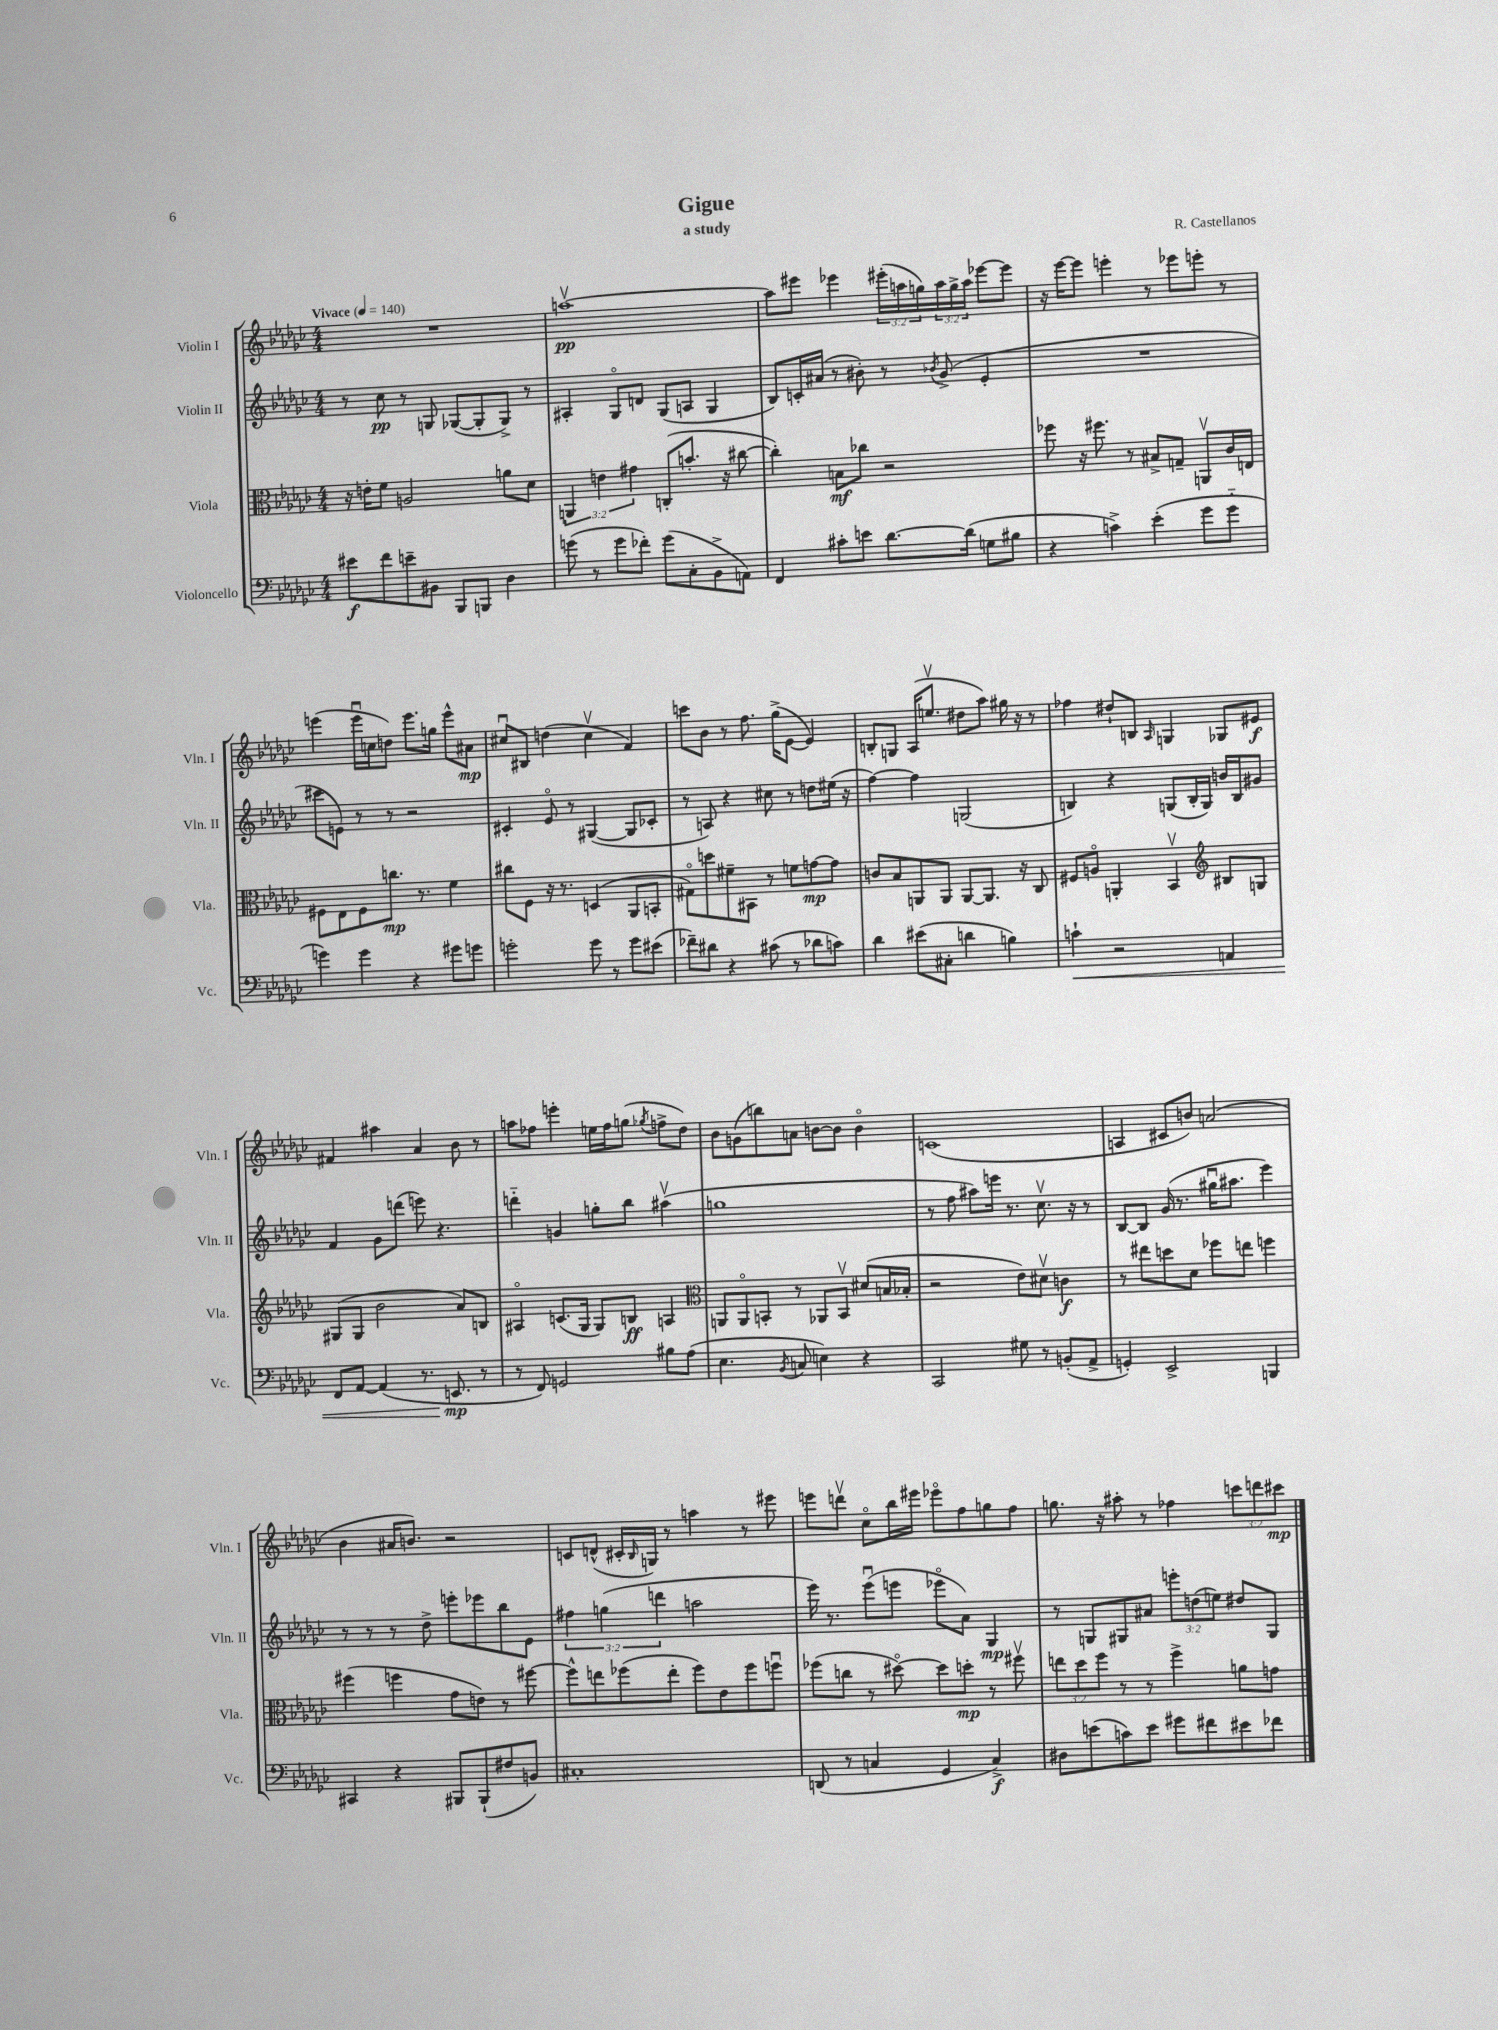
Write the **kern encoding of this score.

**kern	**kern	**kern	**kern
*staff4	*staff3	*staff2	*staff1
*clefF4	*clefC3	*clefG2	*clefG2
*k[b-e-a-d-g-c-]	*k[b-e-a-d-g-c-]	*k[b-e-a-d-g-c-]	*k[b-e-a-d-g-c-]
*M4/4	*M4/4	*M4/4	*M4/4
*MM140	*MM140	*MM140	*MM140
8e#	16r	8r	1r
.	16e'	.	.
8f	8f	8cc-	.
8e~	2A	8r	.
8BB#	.	8G	.
8BBB-	.	([8G-	.
8BBB	.	8G-']	.
4D-	8a	8G-^)	.
.	8d-	8r	.
=	=	=	=
(8g	6AA	4A#'	[1aav
8r	.	.	.
.	6e	.	.
8g	.	8G-o	.
.	6g#	.	.
8f-')	.	8d	.
(8g	(8C'	(8G-	.
8C-'	8.b'	8A	.
8BB-^	.	4G-	.
.	16r	.	.
8AA)	[8cc#	.	.
=	=	=	=
4FF	4cc#'])	8B-)	8aa]
.	.	16c'	8eee#
.	.	(16a#	.
8c#'	8B	8r	4eee-
8e	8cc-	8b#')	.
[8.d-	2r	8r	(24eee#'
.	.	.	24aa
.	.	.	24gg)
.	.	8qb-	.
.	.	(8g-^	24aa
.	.	.	24gg^
(16d-]	.	.	.
.	.	.	24aa
8G	.	4e-'	[8eee-
8B#	.	.	8eee-]
=	=	=	=
4r	8ff-	1r	16r
.	.	.	[16eee-
.	16r	.	8eee-]
.	8.ff#	.	.
4c^)	.	.	4eee'
.	8r	.	.
(4e-'	8B#^	.	8r
.	8G~	.	8eee-
8g-	8AAv	.	8eee'
8g-'~	16c-	.	8r
.	16E	.	.
=	=	=	=
4g)	8F#	8ccc#	(4eee
.	8E-	8e)	.
4g	8F#	8r	16eeeu
.	.	.	16cc
.	8.cc	8r	8dd)
4r	.	2r	8.eee
.	8.r	.	.
.	.	.	16gg
8g#	4f	.	8eee^^
8g	.	.	8a#
=	=	=	=
2g'	8cc#	4c#'	8cc#u
.	8F	.	8B#
.	16r	8e-o	(4dd
.	8.r	.	.
.	.	8r	.
8g	(4D	([4G#	4cc#v
8r	.	.	.
8g	8AA-	8G#]	4f)
(8e#	8BB'	8c-'	.
=	=	=	=
8f-~)	8G#o)	8r	8ccc
8d#	8dd	8A)	8b-
4r	8f#~	4r	8r
.	8BB#	.	8.ff
(8c#	8r	8cc#	.
.	.	.	(16gg-^
8r	8f	8r	[8e-
8d-	[8g	8dd	4e-])
8c)	8g]	(16ee#	.
.	.	16r	.
=	=	=	=
4d-	8c	[4ff)	8B'
.	8B-	.	8G
(8e#	8AA	4ff]	(16A-
.	.	.	8.eev
8C#'	8AA	.	.
4d	[8AA	(2G	8dd#
.	8.AA]	.	8aa-)
4B)	.	.	16gg#
.	16r	.	16r
.	8C-	.	8r
=	=	=	=
4c`	8F#	4B)	4ff-
.	8Ao	.	.
2r	4AA'	4r	8dd#`
.	.	.	8B
.	.	.	16qqA-
.	4BB-v	(8G	4G
.	.	16B'	.
.	.	16G)	.
*	*clefG2	*	*
4AA	8B#	16b	8G-
.	.	16B	.
.	8G	8g#	8e#
=	=	=	=
8FF	(8G#	4f	4f#
[8AA-	8G#	.	.
(4AA-]	2b-	8g-	4aa#
.	.	(8ddd	.
8.r	.	8eee)	4a-
.	.	4.r	.
8.EE	.	.	.
.	8a-)	.	8b-
8r	8B	.	8r
=	=	=	=
8r	4A#o	4ddd'~	8aa
8FF)	.	.	8ff-
2GG	(8.c	4g	4eee'
.	16G-	.	.
.	8G-)	8gg'	16ee
.	.	.	16ff-
.	8B	8bb-	(8gg
.	.	.	8qgg-
8B#	4A	(4aa#v	8ff^
(8A-	.	.	8dd-)
=	=	=	=
*	*clefC3	*	*
4.E-	8AA	1gg	8b-
.	8AAo	.	(8g
.	8BB'	.	8bb)
8qBB-	.	.	.
8C	8r	.	8a
4E)	8AA-	.	[8b
.	8BBv	.	8b]
4r	(8d#	.	4bo
.	16B	.	.
.	16B-'	.	.
=	=	=	=
2CC-	2r	8r	(1c
.	.	8ff	.
.	.	8aa#)	.
.	.	16eee	.
.	.	8.r	.
8G#	8e-)	.	.
8r	8d#v	8.cc-v	.
(8BB'	4c	.	.
.	.	16r	.
8AA-^	.	8r	.
=	=	=	=
4GG')	8r	[8B-	4A
.	8ee#	8B-]	.
2EE-^	8dd	(16g-	8c#
.	.	8.r	.
.	8d-	.	8b)
.	8ff-	16gg#u	(2a
.	.	8.aa#	.
.	8ee	.	.
4BBB	4ff	4eee-)	.
=	=	=	=
4CC#	(4ff#	8r	4b-
.	.	8r	.
4r	4ff	8r	16a#
.	.	.	8.b)
.	.	8dd-^	.
8BBB#	8g-	8eee'	2r
(8BBB#`	8e)	8eee-	.
8F#	8r	8bb-	.
8BB)	[8ff#	8e-	.
=	=	=	=
1C#'	8ff#^^]	6ff#	8c
.	8ee	.	(8d^^
.	.	(6gg	.
.	(8ff-	.	16c#'
.	.	.	16qqB-
.	.	.	16G)
.	.	6ddd	.
.	8ee'	.	8r
.	8ff-)	2aa	4aa
.	8e-	.	.
.	8ff-	.	8r
.	8ffu	.	8eee#
=	=	=	=
(8DD	(8ff-	16eee-)	8eee
.	.	8.r	.
8r	8cc	.	8dddv
4C	8r	(8eee-u	8cc-o
.	[8dd#o)	8eee	16bb-
.	.	.	16eee#
4GG-	8dd#]	8eee-o	8eee-o
.	8dd'	8a-)	8ff
4C^)	8r	4G-	8gg
.	8ff#v	.	8ff
=	=	=	=
8D#	12ee	8r	8.gg
.	12dd-	.	.
(8e	.	8G	.
.	12ff	.	.
.	.	.	16r
8c)	8r	8G#	8aa#'
8e	8r	8a#	8r
8g#	4ff^	12eee'	4ff-
.	.	(12dd	.
8f#	.	.	.
.	.	12ee)	.
8e#	8a	8dd#	12ccc
.	.	.	12ddd
8f-	8g	8G#	.
.	.	.	12ccc#
==	==	==	==
*-	*-	*-	*-
